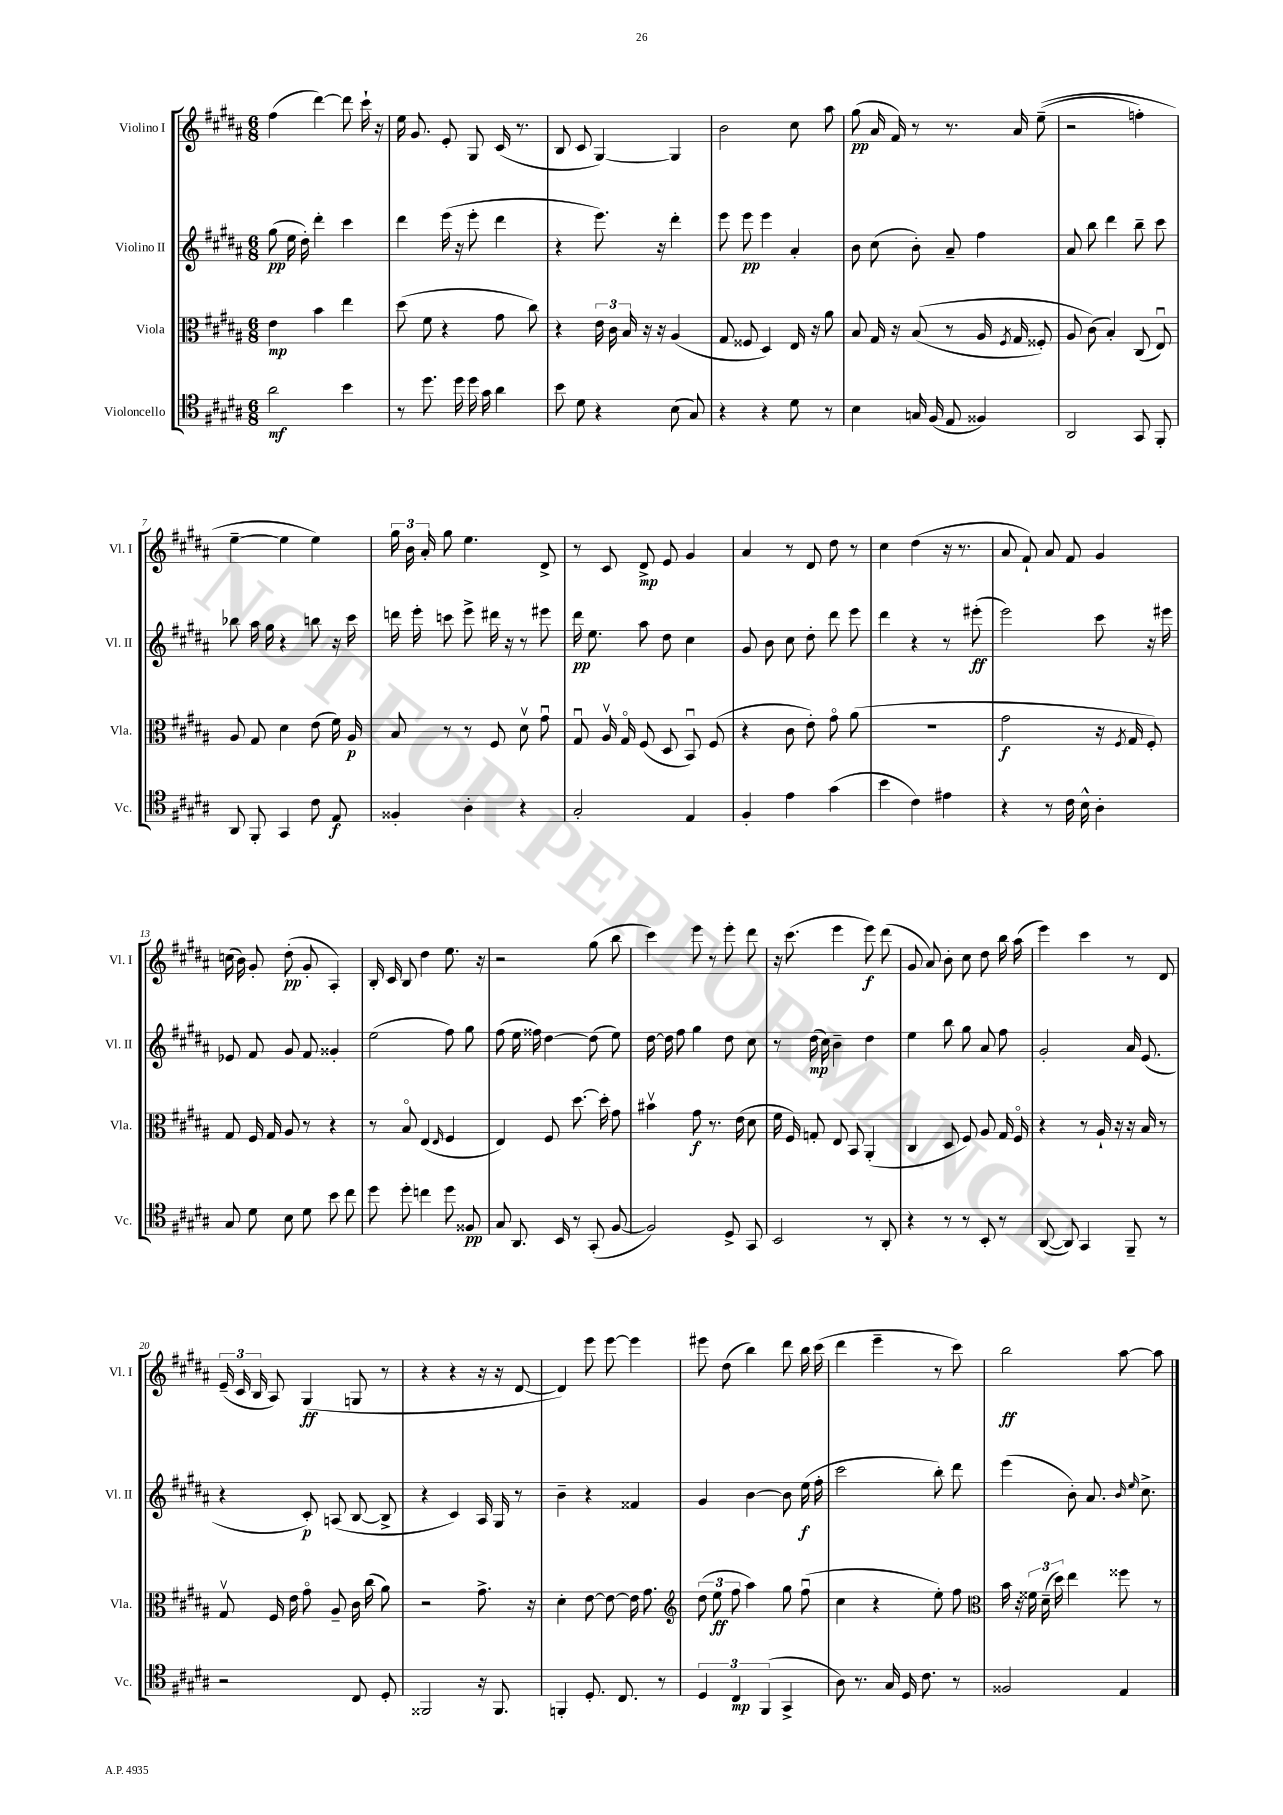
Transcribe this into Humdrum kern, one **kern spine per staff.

**kern	**kern	**kern	**kern
*staff4	*staff3	*staff2	*staff1
*clefC4	*clefC3	*clefG2	*clefG2
*k[f#c#g#d#a#]	*k[f#c#g#d#a#]	*k[f#c#g#d#a#]	*k[f#c#g#d#a#]
*M6/8	*M6/8	*M6/8	*M6/8
2a#\	4e\	(8gg#\	(4ff#\
.	.	16ee\	.
.	.	16dd#'\)	.
.	4b\	4ddd#'\	[4ddd#\)
4b\	4ee\	4ccc#\	8ddd#\]
.	.	.	16ccc#`\
.	.	.	16r
=	=	=	=
8r	(8dd#\	4ddd#\	16ee\
.	.	.	8.g#/
8.dd#\	8f#\	.	.
.	4r	(16eee\	8e'/
16dd#\	.	16r	.
16dd#\	.	8eee'\	8G#/
16g#\	.	.	.
4a#\	8g#\	4ddd#\	(16c#/
.	.	.	8.r
.	8cc#\)	.	.
=	=	=	=
8b\	4r	4r	8B/
8d#\	.	.	8c#/
4r	24e\	8.eee\)	[4G#/)
.	24c#\	.	.
.	24B/	.	.
.	16r	.	.
.	16r	16r	.
(8B\	(4A#/	4ddd#'\	4G#/]
8G#/)	.	.	.
=	=	=	=
4r	8G#/	8eee\	2b\
.	8F##/	8eee\	.
4r	4D#/)	4eee\	.
8d#\	16E/	4a#'/	8cc#\
.	16r	.	.
8r	8a#\	.	8aa#\
=	=	=	=
4B\	8B/	8b\	(8gg#\
.	16G#/	(8cc#\	16a#/
.	16r	.	16f#/)
16G/	&((8B/	8b'\)	8r
(16F#/	.	.	.
8E/	8r	8a#~/	8.r
4F##/)	16A#/	4ff#\	.
.	8qF#/	.	.
.	16G#/	.	16a#/
.	8F##'/)	.	&((8ee~\
=	=	=	=
2AA#/	8A#/	8a#/	2r
.	(8c#\&)	8bb\	.
.	4B'/)	4ddd#\	.
8GG#/	(8C#/	8bb~\	4ff'\)
8FF#'/	8Eu/)	8ccc#\	.
=	=	=	=
8AA#/	8A#/	8bb-\	[4ee~\
8FF#'/	8G#/	16aa#\	.
.	.	16gg#\	.
4GG#/	4d#\	4r	4ee\]
8c#\	(8e\	8bb\	4ee\&)
8E/	16f#\)	16r	.
.	16A#/	16ccc#\	.
=	=	=	=
4F##'/	8B/	16ddd\	24gg#\
.	.	.	24b\
.	.	16eee'\	.
.	.	.	24a#'/
.	8r	8ccc\	8gg#\
4A#'\	8r	8eee^\	4.ee\
.	8F#/	16ddd#\	.
.	.	16r	.
4r	8d#v\	8r	.
.	8g#u\	8eee#\	8d#^/
=	=	=	=
2G#'/	8G#u/	16ddd#\	8r
.	.	8.ee\	.
.	16A#v/	.	8c#/
.	16G#o/	.	.
.	(8F#/	8aa#\	8d#^/
.	8D#/	8dd#\	8e/
4E/	8BBu/)	4cc#\	4g#/
.	(8F#/	.	.
=	=	=	=
4F#'/	4r	8g#/	4a#/
.	.	8b\	.
4e\	8c#\	8cc#\	8r
.	8e'\)	8dd#'\	8d#/
(4g#\	8g#o\	8ddd#\	8dd#\
.	(8a#\	8eee\	8r
=	=	=	=
4b\	2.r	4ddd#\	4cc#\
4c#\)	.	4r	(4dd#\
4e#\	.	8r	16r
.	.	.	8.r
.	.	(8eee#'\	.
=	=	=	=
4r	2g#\	2eee\)	8a#/
.	.	.	8f#`/)
8r	.	.	8a#/
16c#\	.	.	8f#/
16B^^\	.	.	.
4A#'\	16r	8ccc#\	4g#/
.	8qF#/	.	.
.	16G#/	.	.
.	8F#'/)	16r	.
.	.	16eee#\	.
=	=	=	=
8G#/	8G#/	8e-/	(16cc\
.	.	.	16b\)
8d#\	16F#/	8f#/	8g#'/
.	16G#/	.	.
8B\	8A#/	8g#/	(8dd#'\
8d#\	8r	8f#/	8g#'/
8b\	4r	4g##'/	4A#'/)
8cc#\	.	.	.
=	=	=	=
8dd#\	8r	(2ee\	16B'/
.	.	.	16c#/
8dd#'\	8Bo/	.	8B/
4cc\	(4E/	.	4dd#\
.	16qqE/	.	.
8dd#\	4F#/	8ff#\)	8.ee\
8F##/	.	8gg#\	.
.	.	.	16r
=	=	=	=
8G#/	4E/)	(8ff#\	2r
8.AA#/	.	16ee\	.
.	.	16ff##\)	.
.	8F#/	[4dd#\	.
16BB/	.	.	.
8r	[8.dd#\	.	.
(8GG#'/	.	(8dd#\]	(8gg#\
.	16dd#'\]	.	.
[8F#/	8g#\	8ee\)	8bb\
=	=	=	=
2F#/])	4b#v\	[16dd#\	4ccc#\)
.	.	16dd#\]	.
.	.	8ff#\	.
.	8g#\	4gg#\	8eee\
.	8.r	.	8r
8D#^/	.	8dd#\	8eee'\
.	(16e\	.	.
8GG#/	8d#\	8cc#\	8ddd#\
=	=	=	=
2BB/	16f#\	8r	16r
.	16F#/)	.	(8.ccc#\
.	8G'/	(16dd#\	.
.	.	16cc#\)	.
.	8E/	4b~\	4eee\
.	8BB/	.	.
8r	(4AA#'/	4dd#\	8eee\)
8AA#'/	.	.	(8ddd#\
=	=	=	=
4r	4C#/	4ee\	8g#/
.	.	.	8a#/)
8r	8D#/	8bb\	8b'\
8r	8F#/)	8gg#\	8cc#\
8BB'/	8A#/	8a#/	8dd#\
8r	16G#/	8ff#\	16bb\
.	16F#o/	.	(16aa#\
=	=	=	=
([8AA#/	4r	2g#'/	4eee\)
8AA#/])	.	.	.
4GG#/	8r	.	4ccc#\
.	16A#`/	.	.
.	16r	.	.
8FF#~/	16r	16a#/	8r
.	16B/	(8.e/	.
8r	8r	.	8d#/
=	=	=	=
2r	8G#v/	4r	(24e~/
.	.	.	24c#/
.	.	.	24B/
.	16F#/	.	8A#/)
.	16e\	.	.
.	8g#o\	8c#'/)	(4G#/
.	8A#~/	(8A/	.
8C#/	16c#\	[8B/	8G/
.	(16cc#\	.	.
8D#'/	8a#\)	8B^/]	8r
=	=	=	=
2FF##/	2r	4r	4r
.	.	4c#/)	4r
16r	8.g#^\	16A#/	16r
8.FF##/	.	16G#/	16r
.	.	8r	[8d#/
.	16r	.	.
=	=	=	=
4FF'/	4d#'\	4b~\	4d#/])
8.D#'/	[8e\	4r	8eee\
.	8e\_	.	[8eee\
8.C#/	.	.	.
.	16e\]	4f##/	4eee\]
.	8.g#\	.	.
8r	.	.	.
=	=	=	=
*	*clefG2	*	*
6D#/	(12dd#\	4g#/	8eee#\
.	12ee\	.	.
.	.	.	(8dd#\
6C#/	12ff#\	.	.
.	4aa#\)	[4b\	4bb\)
(6FF#/	.	.	.
4GG#^/	8gg#\	8b\]	8ddd#\
.	(8ff#u\	(16ee\	16bb\
.	.	16ff#'\	(16ccc#\
=	=	=	=
8A#\)	4cc#\	2ccc#\	4ddd#\
8.r	.	.	.
.	4r	.	4eee~\
16G#/	.	.	.
16D#/	.	.	.
8.c#\	.	.	.
.	8ee'\)	8bb'\)	8r
8r	8ff#\	8ddd#\	8ccc#\)
=	=	=	=
*	*clefC3	*	*
2F##/	16b\	(4eee\	2bb\
.	16r	.	.
.	24f##\	.	.
.	(24d#~\	.	.
.	24dd#\)	.	.
.	4ee\	8b'\)	.
.	.	8.a#/	.
4E/	8ff##\	.	[8aa#\
.	.	16qqb/	.
.	.	16qqee/	.
.	.	8.cc#^\	.
.	8r	.	8aa#\]
==	==	==	==
*-	*-	*-	*-
